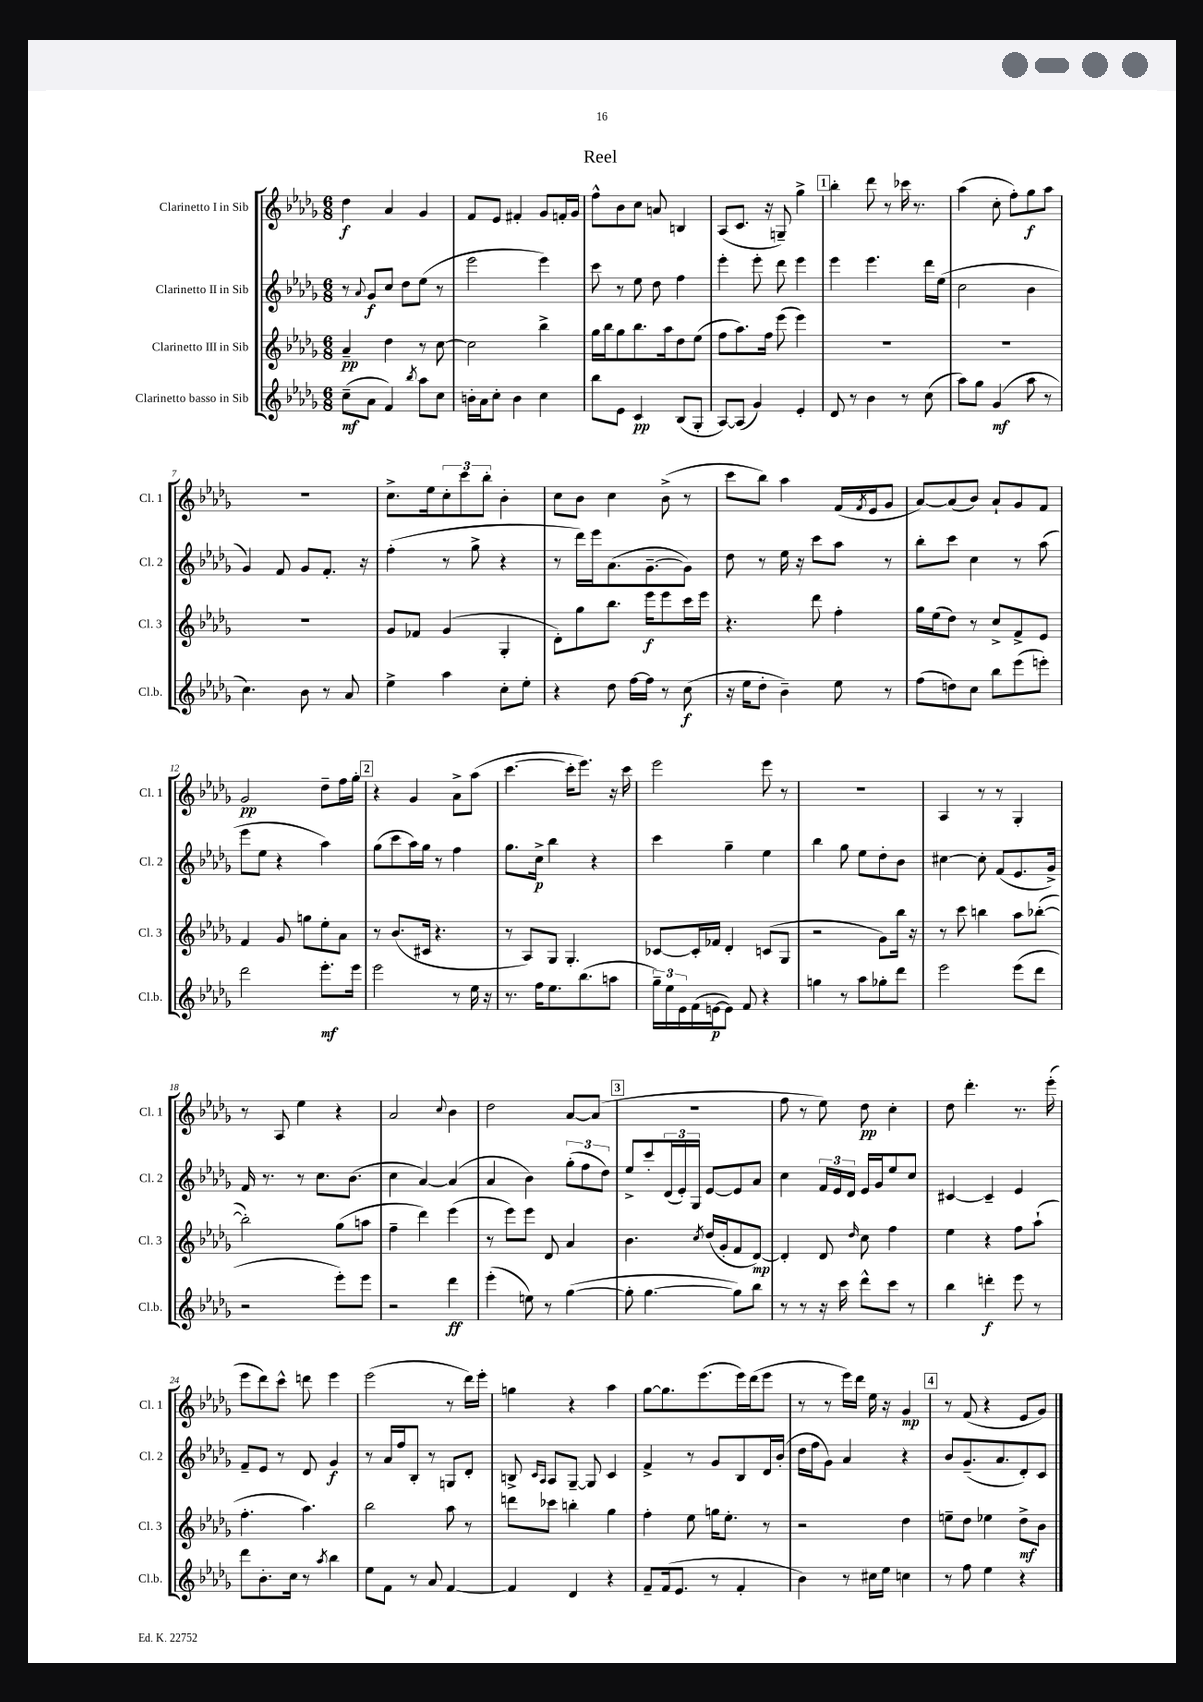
\header { title = "Reel" }
<<
\new StaffGroup <<
\new Staff = "s0" \with { instrumentName = "Clarinetto I in Sib" shortInstrumentName = "Cl. 1" } {
    \clef treble \key des \major \numericTimeSignature \time 6/8
    des''4\f aes'4 ges'4 |
    f'8 ees'8 fis'4-. ges'8 f'16-. ges'16 |
    f''8-^ bes'8 c''8 a'8 b4 |
    aes8( c'8. r16 g8--) ges''4-> |
    \mark \markup { \box "1" } bes''4-. des'''8 r8 ces'''16 r8. |
    aes''4( c''8-. f''8-.) ges''8\f aes''8 |
    R2. |
    c''8.-> ees''16 \tuplet 3/2 { c''8-. c'''8 bes''8-. } bes'4-. |
    c''8 bes'8 c''4 bes'8->( r8 |
    c'''8 bes''8) aes''4 f'16( \acciaccatura { f'8 } ees'16 ges'8 |
    aes'8~) aes'8( bes'8) aes'8-! ges'8 f'8 |
    ges'2\pp des''8-- f''16 ges''16-. |
    \mark \markup { \box "2" } r4 ges'4 aes'8-> aes''8( |
    c'''4.~ c'''16-. ees'''8.) r16 c'''16 |
    ees'''2 ees'''8 r8 |
    R2. |
    aes4 r8 r8 ges4-. |
    r8 aes8 ees''4 r4 |
    aes'2 \appoggiatura { c''8 } bes'4 |
    des''2 aes'8~ aes'8( |
    \mark \markup { \box "3" } R2. |
    f''8 r8 ees''8) des''8\pp c''4-. |
    des''8 des'''4.-. r8. ees'''16-.( |
    ees'''8 des'''8) c'''8-^ d'''8 ees'''4 |
    ees'''2( r8 des'''16) ees'''16-. |
    g''4 r4 aes''4 |
    ges''8~ ges''8. ees'''8.( ees'''16) des'''16( ees'''8 |
    r8 r8 ees'''16) des'''16 ees''16 r16 ges'4\mp |
    \mark \markup { \box "4" } r8 f'8( r4 ees'8 ges'8) \bar "|." |
}
\new Staff = "s1" \with { instrumentName = "Clarinetto II in Sib" shortInstrumentName = "Cl. 2" } {
    \clef treble \key des \major \numericTimeSignature \time 6/8
    r8 \appoggiatura { aes'8 } ges'8\f c''8 des''8 ees''8( r8 |
    ees'''2 ees'''4) |
    c'''8 r8 ees''8 des''8 f''4 |
    ees'''4-. ees'''8-. des'''8 ees'''4 |
    \mark \markup { \box "1" } ees'''4 ees'''4. des'''16 ees''16( |
    c''2 bes'4 |
    ges'4) f'8 ges'8 f'8.-. r16 |
    f''4-.( r8 ges''8-> r4 |
    r8 des'''16) ees'''16 aes'8.( ges'8.~-- ges'8) |
    des''8 r8 ees''16 r16 c'''8 aes''8 r8 |
    bes''8-. c'''8 c''4 r8 aes''8( |
    ees'''8 ees''8 r4 aes''4) |
    \mark \markup { \box "2" } ges''8( c'''8 aes''16) ges''16 r8 f''4 |
    ges''8. c''16->\p bes''4 r4 |
    c'''4 ges''4-- ees''4 |
    bes''4 ges''8 ees''8 des''8-. bes'8 |
    cis''4~ cis''8-. f'8( ees'8. ges'16->) |
    f'16 r8. r8 c''8. bes'8.( |
    c''4 aes'4~) aes'4( |
    aes'4 bes'4) \tuplet 3/2 { ges''8-.( f''8 des''8) } |
    \mark \markup { \box "3" } ees''8-> c'''8-. \tuplet 3/2 { des'16( ees'16-.) ges16 } ees'8~ ees'8 aes'8 |
    c''4 \tuplet 3/2 { f'16 ees'16 des'16 } ees'16 ges'16 ees''8 c''8 |
    cis'4~ cis'4-- ees'4 |
    f'8-- ees'8 r8 des'8 ges'4\f |
    r8 aes'16 f''16 bes8-. r8 g8 des'8-. |
    b8-> \grace { c'16 aes16 } aes8 ges8~-- ges8 c'4 |
    f'4-> r8 ges'8 bes8 des'16 bes'16-.( |
    des''16 f''16 ges'8) aes'4 r4 |
    \mark \markup { \box "4" } bes'8 ges'8.--( aes'8. des'8-.) c'8 \bar "|." |
}
\new Staff = "s2" \with { instrumentName = "Clarinetto III in Sib" shortInstrumentName = "Cl. 3" } {
    \clef treble \key des \major \numericTimeSignature \time 6/8
    aes'4--\pp des''4 r8 c''8~ |
    c''2 bes''4-> |
    ges''16 bes''16 ges''8 bes''8. aes''16 des''8 ees''8( |
    f''8 aes''8.) f''16 ees'''8( ees'''4) |
    \mark \markup { \box "1" } R2. |
    R2. |
    R2. |
    ges'8 fes'8 ges'4( ges4-. |
    des'8-.) ges''8 bes''8. ees'''16\f ees'''8 c'''16 ees'''16 |
    r4. des'''8 f''4-. |
    ges''16 ees''16( des''8) r8 c''8-> f'8-> ees'8 |
    f'4 ges'8 g''8 ees''8-. aes'8 |
    \mark \markup { \box "2" } r8 bes'8.( cis'16 r4. |
    r8 aes8) ges8 ges4.-. |
    ces'8~ ces'16-. fes'16 des'4-. c'8( ges8 |
    r2 ges'8) bes''16 r16 |
    r8 c'''8 b''4 aes''8 bes''8~-.( |
    bes''2-.) ges''8( a''8 |
    f''4-- des'''4) ees'''4( |
    r8 ees'''8) ees'''8 des'8 aes'4 |
    \mark \markup { \box "3" } bes'4. \acciaccatura { c''8 } des''16( ges'16-. f'8 des'8~\mp) |
    des'4-. des'8 \grace { des''16 } c''8 f''4 |
    ees''4 r4 f''8 aes''8-!( |
    f''4.-. aes''4.) |
    bes''2 aes''8 r8 |
    d'''8 ces'''8 b''4-. ges''4 |
    f''4-. ees''8 g''16 ees''8.-. r8 |
    r2 des''4 |
    \mark \markup { \box "4" } e''8-- des''8 ees''4 des''8->\mf bes'8 \bar "|." |
}
\new Staff = "s3" \with { instrumentName = "Clarinetto basso in Sib" shortInstrumentName = "Cl.b." } {
    \clef treble \key des \major \numericTimeSignature \time 6/8
    c''8--\mf( aes'8 f'4) \acciaccatura { bes''8 } aes''8 c''8 |
    b'16-. aes'16 c''8-. b'4 c''4 |
    bes''8 ees'8 c'4\pp bes8( ges8-. |
    aes8~) aes8( ges'4) ees'4-. |
    \mark \markup { \box "1" } des'8 r8 bes'4 r8 c''8( |
    aes''8) ges''8 ges'4\mf( aes''8 r8 |
    c''4.) bes'8 r8 aes'8 |
    ees''4-> aes''4 c''8-. ees''8-. |
    r4 des''8 f''16~ f''16 r8 c''8\f( |
    r16 ees''16 des''8-. bes'4--) ees''8 r8 |
    f''8( d''8) c''8 bes''8 ees'''8( e'''8-.) |
    des'''2 ees'''8.-.\mf ees'''16 |
    \mark \markup { \box "2" } ees'''2 r8 ees''16 r16 |
    r8. f''16 ees''8. bes''8.( a''8 |
    \tuplet 3/2 { ges''16--) ees''16 ees'16 } f'16( e'16~\p e'8) f'8 r4 |
    g''4 r8 aes''8 ges''8-. des'''8 |
    ees'''2 ees'''8( des'''8 |
    r2 ees'''8-.) ees'''8 |
    r2 des'''4\ff |
    ees'''4-.( e''8) r8 ges''4~( |
    \mark \markup { \box "3" } ges''8-. ges''4.~ ges''8) bes''8 |
    r8 r8 r16 c'''16 des'''8-^ c'''8 r8 |
    bes''4 d'''4-.\f ees'''8 r8 |
    des'''8 bes'8.-. c''16 r8 \acciaccatura { aes''8 } bes''4 |
    ees''8 f'8 r8 aes'8 f'4~ |
    f'4 des'4 r4 |
    f'8-- f'16( ees'8. r8 f'4-. |
    bes'4) r8 cis''16 ees''16 c''4 |
    \mark \markup { \box "4" } r8 f''8 ees''4 r4 \bar "|." |
}
>>
>>
